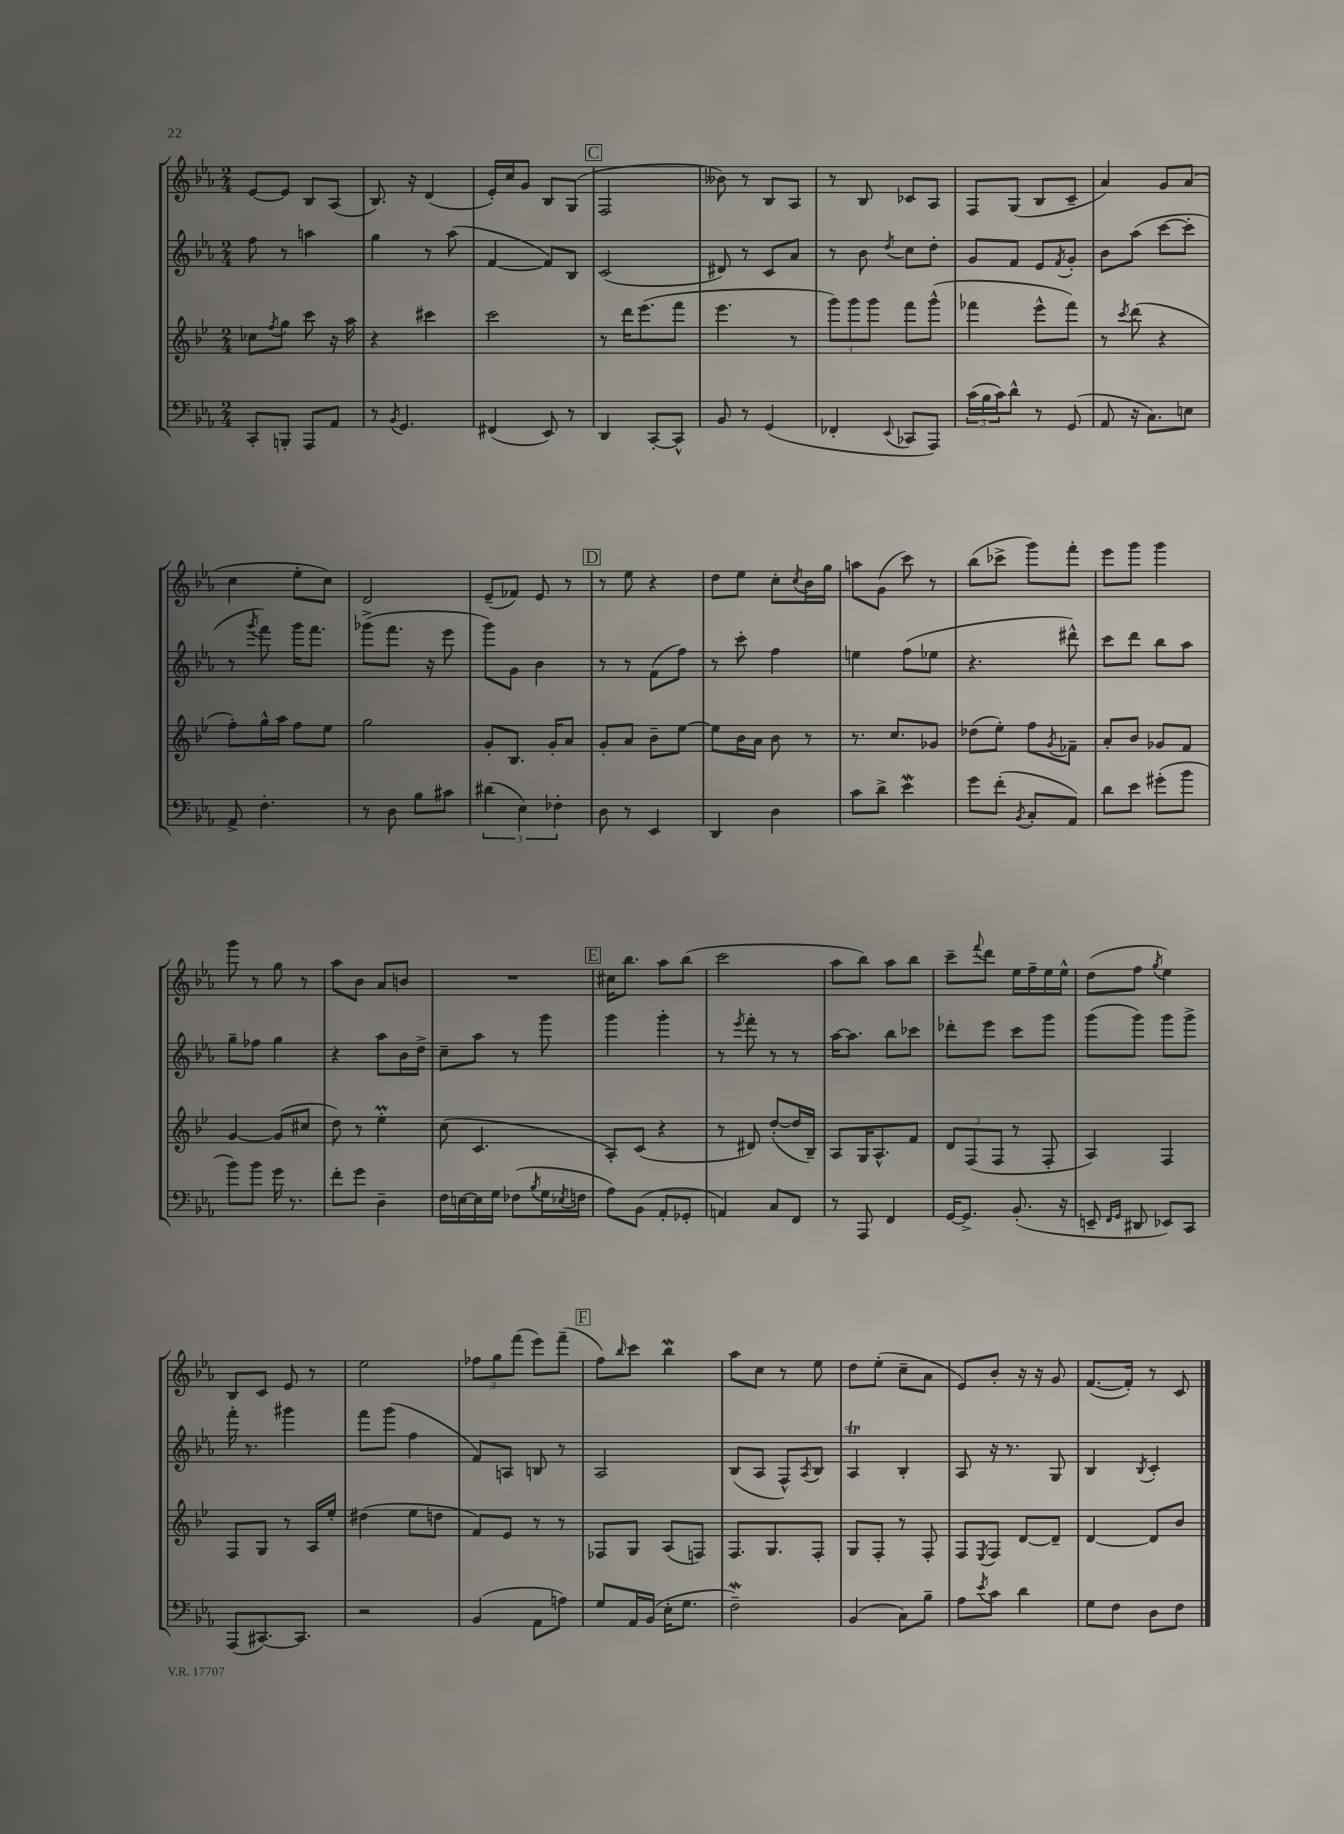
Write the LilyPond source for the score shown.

<<
\new StaffGroup <<
\new Staff = "s0" {
    \clef treble \key ees \major \numericTimeSignature \time 2/4
    ees'8~ ees'8 bes8 aes8( |
    bes8.) r16 d'4( |
    ees'16-.) c''16 g'8 bes8 g8( |
    \mark \markup { \box "C" } f2 |
    beses'8) r8 bes8 aes8 |
    r8 bes8 ces'8 aes8 |
    f8 g8( bes8 c'8-- |
    aes'4) g'8 aes'8( |
    c''4 ees''8-. c''8) |
    d'2 |
    ees'8--( fes'8) ees'8 r8 |
    \mark \markup { \box "D" } r8 ees''8 r4 |
    d''8 ees''8 c''8-. \acciaccatura { c''8 } bes'16 g''16 |
    a''8 g'8( c'''8) r8 |
    bes''8( ces'''8-> g'''8) f'''8-. |
    ees'''8 g'''8 g'''4 |
    g'''8 r8 g''8 r8 |
    aes''8 bes'8 aes'8 b'8 |
    R2 |
    \mark \markup { \box "E" } cis''16 bes''8. aes''8 bes''8( |
    c'''2 |
    aes''8 bes''8) aes''8 bes''8 |
    c'''8-- \appoggiatura { f'''8 } d'''8 ees''16 f''16-- ees''16 ees''16-^ |
    d''8( f''8 \acciaccatura { g''8 } ees''4) |
    bes8 c'8 ees'8 r8 |
    ees''2 |
    \tuplet 3/2 { fes''8 g''8 f'''8( } ees'''8) f'''8--( |
    \mark \markup { \box "F" } f''8) \grace { bes''16 } c'''8 bes''4\mordent |
    aes''8 c''8 r8 ees''8 |
    d''8 ees''8-.( c''8-- aes'8 |
    ees'8) bes'8-. r16 r16 g'8 |
    f'8.~( f'16-.) r8 c'8 \bar "|." |
}
\new Staff = "s1" {
    \clef treble \key ees \major \numericTimeSignature \time 2/4
    f''8 r8 a''4 |
    g''4 r8 aes''8( |
    f'4~ f'8) bes8 |
    \mark \markup { \box "C" } c'2( |
    dis'8) r8 c'8 aes'8 |
    r8 bes'8 \acciaccatura { d''8 } c''8 d''8-. |
    g'8 f'8 ees'8 \acciaccatura { f'8 } g'8-. |
    bes'8 aes''8( c'''8~ c'''8-. |
    r8 \acciaccatura { g'''8 } f'''8) g'''16 f'''8. |
    ges'''8->( f'''8. r16 ees'''8 |
    g'''8) g'8 bes'4 |
    \mark \markup { \box "D" } r8 r8 f'8( f''8) |
    r8 c'''8-. f''4 |
    e''4 f''8( ees''8 |
    r4. dis'''8-^) |
    c'''8 d'''8 bes''8 aes''8 |
    g''8-- fes''8 g''4 |
    r4 aes''8 bes'16 d''16-> |
    c''8-- aes''8 r8 g'''8 |
    \mark \markup { \box "E" } g'''4 g'''4-. |
    r8 \acciaccatura { ees'''8 } f'''8-. r8 r8 |
    aes''16~ aes''8. bes''8 ces'''8 |
    des'''8-. ees'''8 c'''8 g'''8 |
    g'''8( g'''8) g'''8 g'''8-> |
    f'''16-. r8. gis'''4 |
    f'''8 g'''8( f''4 |
    f'8) a8 b8 r8 |
    \mark \markup { \box "F" } aes2 |
    bes8( aes8 f8-^) \acciaccatura { aes8 } bes8 |
    aes4\trill bes4-. |
    aes8 r16 r8. g8 |
    bes4 \acciaccatura { bes8 } c'4-. \bar "|." |
}
\new Staff = "s2" {
    \clef treble \key bes \major \numericTimeSignature \time 2/4
    ces''8 \acciaccatura { f''8 } g''8 c'''8 r16 a''16 |
    r4 cis'''4 |
    c'''2 |
    \mark \markup { \box "C" } r8 d'''16 ees'''8.( f'''8 |
    ees'''4. r8 |
    \tuplet 3/2 { g'''8) g'''8 g'''8 } f'''8 g'''8-^( |
    fes'''4 ees'''8-^ fes'''8) |
    r8 \acciaccatura { c'''8 } d'''8( r4 |
    f''8-.) g''16-^ a''16 f''8 ees''8 |
    g''2 |
    g'8-. bes8. g'16-. a'8 |
    \mark \markup { \box "D" } g'8-. a'8 bes'8-- ees''8~ |
    ees''8 bes'16 a'16 bes'8 r8 |
    r8. c''8. ges'8 |
    des''8( ees''8-.) f''8 \acciaccatura { g'8 } fes'8-- |
    a'8-. bes'8 ges'8 f'8 |
    g'4~ g'8( cis''8 |
    d''8) r8 ees''4-.\prall |
    c''8( c'4. |
    \mark \markup { \box "E" } a8-.) c'8( r4 |
    r8 dis'8) d''8~-.( d''16 bes16--) |
    a8 g16 a8.-^ f'8 |
    \tuplet 3/2 { d'8 f8( f8 } r8 f8-. |
    a4) f4 |
    f8 g8 r8 a16 ees''16-. |
    dis''4( ees''8 d''8 |
    f'8) ees'8 r8 r8 |
    \mark \markup { \box "F" } fes8 g8 a8( f8) |
    f8. g8. f8-. |
    g8 f8-. r8 f8-. |
    f8 \acciaccatura { ees8 } f8 d'8~ d'8-- |
    d'4~ d'8 bes'8 \bar "|." |
}
\new Staff = "s3" {
    \clef bass \key ees \major \numericTimeSignature \time 2/4
    c,8-. b,,8-. aes,,8 aes,8 |
    r8 \acciaccatura { bes,8 } g,4. |
    fis,4( ees,8) r8 |
    \mark \markup { \box "C" } d,4 c,8~-. c,8-^ |
    bes,8 r8 g,4( |
    fes,4-. \appoggiatura { ees,8 } ces,8 aes,,8) |
    \tuplet 3/2 { c'16( bes16 c'16) } d'8-^ r8 g,8( |
    aes,8 r16 c8.) e8 |
    aes,8-> f4.-. |
    r8 d8 bes8 cis'8 |
    \tuplet 3/2 { dis'4( ees4) fes4-. } |
    \mark \markup { \box "D" } d8 r8 ees,4 |
    d,4 d4 |
    c'8 d'8-> ees'4\mordent |
    g'8 f'8-.( \acciaccatura { bes,8 } c8-. aes,8) |
    d'8 ees'8 gis'8-.( bes'8 |
    bes'8) bes'8 g'16 r8. |
    f'8-. g'8 d4-- |
    f16 e16~ e16 g16 fes8( \acciaccatura { bes8 } g16 \acciaccatura { ees8 } f16 |
    \mark \markup { \box "E" } aes8) bes,8( aes,8-. ges,8-. |
    a,4) c8 f,8 |
    r8 aes,,8 f,4 |
    g,16~ g,8.-> bes,8.-.( r16 |
    e,8-- \grace { f,16 g,16 } dis,8 ees,8) c,8 |
    aes,,8( cis,8.~) cis,8. |
    r2 |
    bes,4( aes,8 a8) |
    \mark \markup { \box "F" } g8 aes,16 bes,16( ees16-. g8. |
    f2--\mordent) |
    bes,4( c8) bes8-- |
    aes8 \acciaccatura { ees'8 } c'8 d'4 |
    g8 f8 d8 f8 \bar "|." |
}
>>
>>
\layout { \context { \Score \remove "Bar_number_engraver" } }
